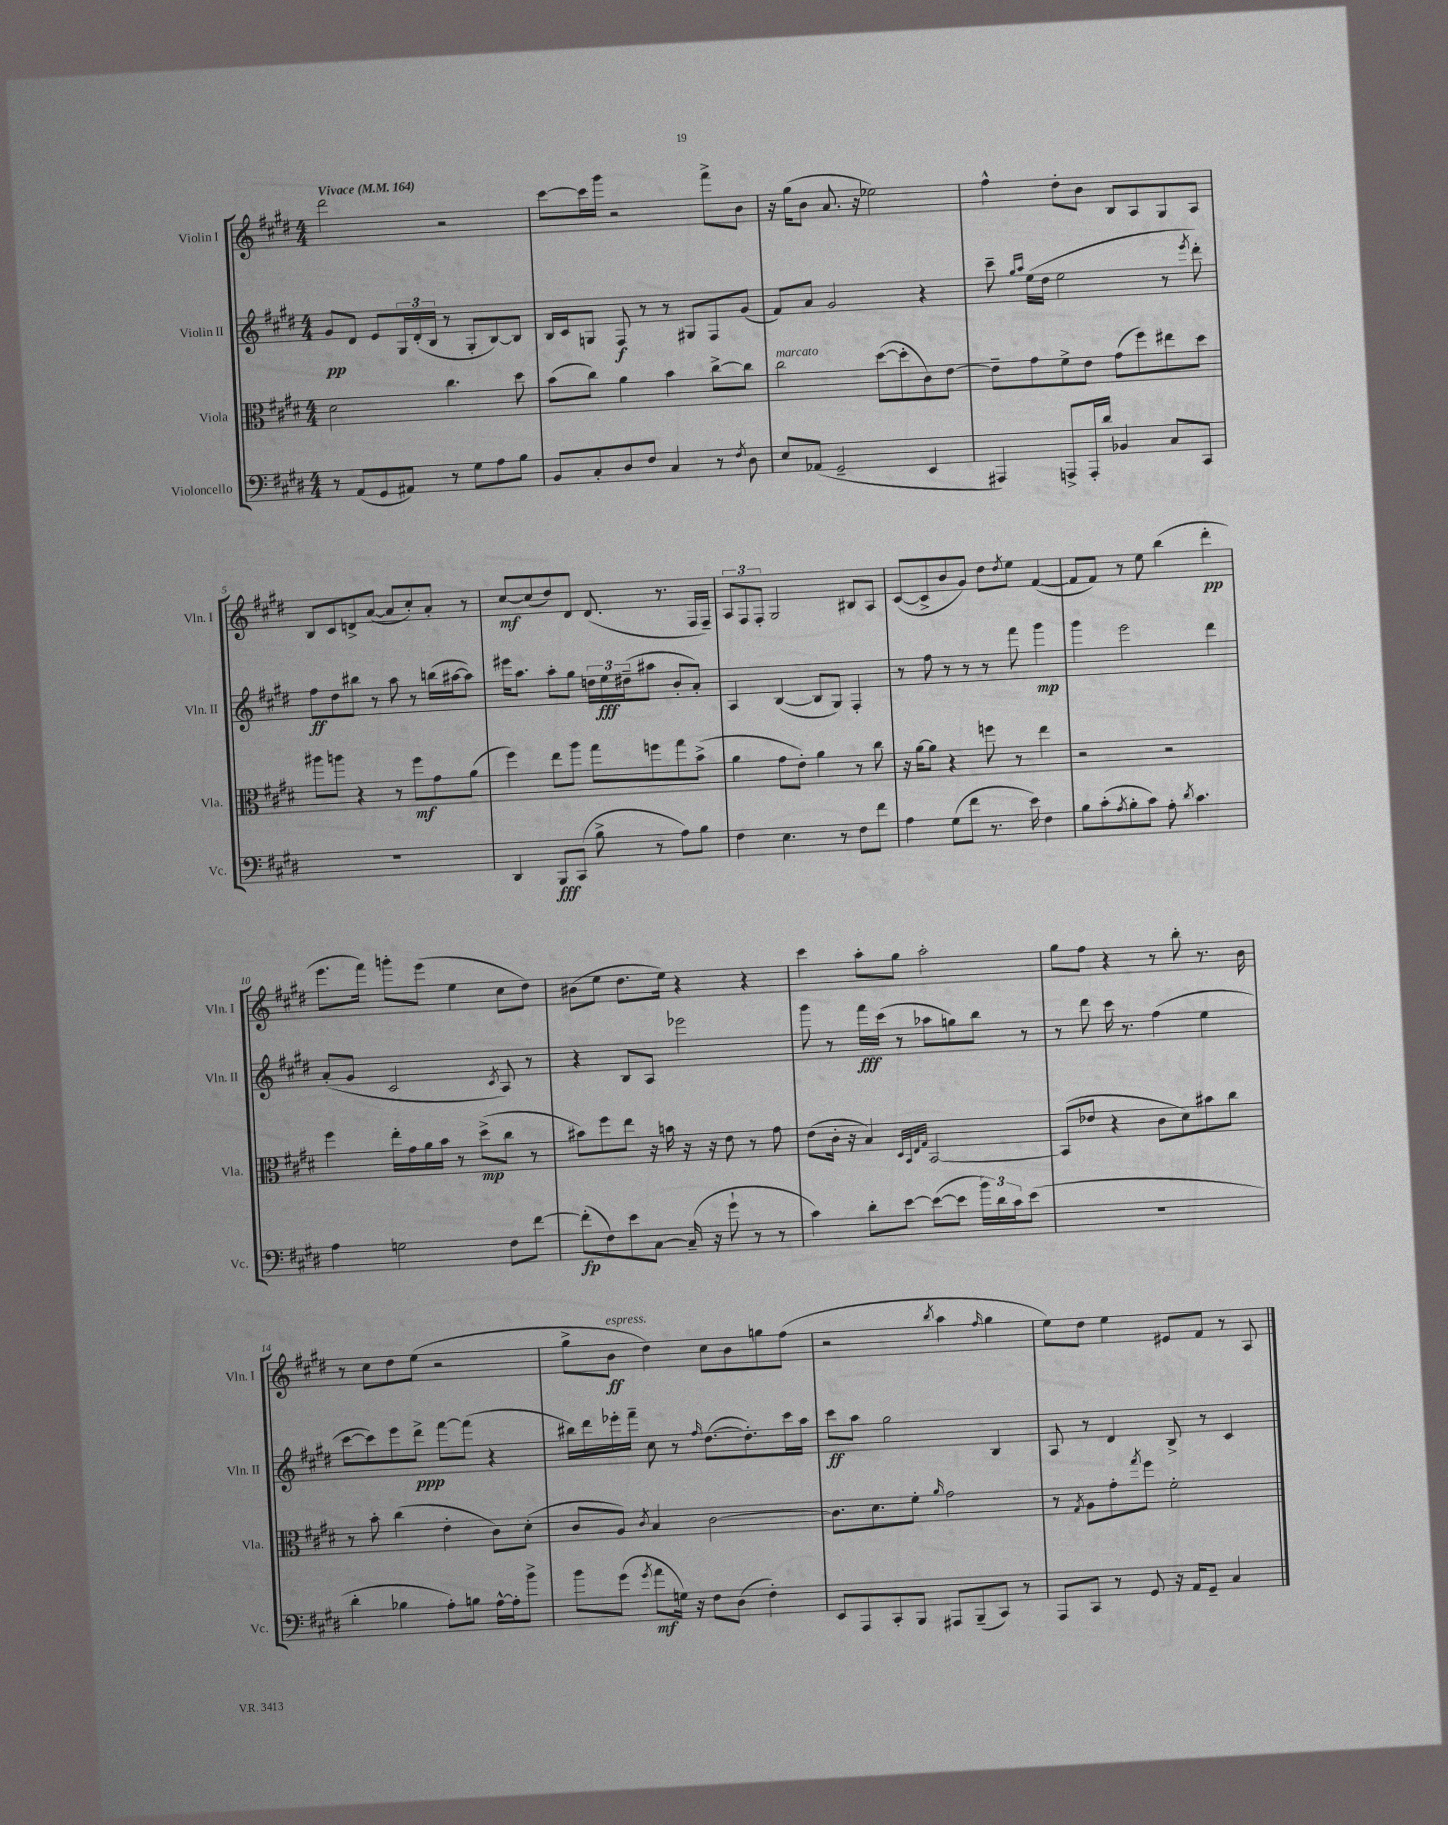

**kern	**dynam	**kern	**dynam	**kern	**dynam	**kern	**dynam
*part4	*part4	*part3	*part3	*part2	*part2	*part1	*part1
*staff4	*staff4	*staff3	*staff3	*staff2	*staff2	*staff1	*staff1
*I"Violoncello	*	*I"Viola	*	*I"Violin II	*	*I"Violin I	*
*I'Vc.	*	*I'Vla.	*	*I'Vln. II	*	*I'Vln. I	*
*clefF4	*	*clefC3	*	*clefG2	*	*clefG2	*
*k[f#c#g#d#]	*	*k[f#c#g#d#]	*	*k[f#c#g#d#]	*	*k[f#c#g#d#]	*
*M4/4	*	*M4/4	*	*M4/4	*	*M4/4	*
*MM164	*	*MM164	*	*MM164	*	*MM164	*
=1	=1	=1	=1	=1	=1	=1	=1
!	!	!	!	!	!	!LO:TX:a:B:t=Vivace	!
8r	.	2d#\	.	8g#/L	pp	2ddd#\	.
(8AA/L	.	.	.	8d#/J	.	.	.
8GG#/	.	.	.	8e/L	.	.	.
8AA#X/J)	.	.	.	24G#/L	.	.	.
.	.	.	.	(24d#'/	.	.	.
.	.	.	.	24B/JJ	.	.	.
8r	.	4.cc#\	.	8r	.	2r	.
8G#\L	.	.	.	8G#'/L	.	.	.
8A\	.	.	.	[8B/)	.	.	.
8B\J	.	8dd#\	.	8B/J]	.	.	.
=2	=2	=2	=2	=2	=2	=2	=2
8BB/L	.	(8b\L	.	16B/LL	.	[8ccc#\L	.
.	.	.	.	16c#/J	.	.	.
8C#'/	.	8cc#\J)	.	8Gn/J	.	16ccc#\L]	.
.	.	.	.	.	.	16ggg#\JJ	.
8D#/	.	4a\	.	8F#/	f	2r	.
8F#/J	.	.	.	8r	.	.	.
4C#/	.	4b\	.	8r	.	.	.
.	.	.	.	8G#X/L	.	.	.
8r	.	[8cc#^\L	.	8F#/	.	8fff#^\L	.
8qF#/	.	.	.	.	.	.	.
8D#\	.	8cc#\J]	.	(8g#/J	.	8b\J	.
=3	=3	=3	=3	=3	=3	=3	=3
!	!	!LO:TX:a:i:t=marcato	!	!	!	!	!
8E/L	.	2cc#\	.	8f#/L)	.	16r	.
.	.	.	.	.	.	(16gg#\KL	.
(8AA-X/J	.	.	.	8a/J	.	8b\J	.
2GG#~/	.	.	.	2g#/	.	8.a/	.
.	.	.	.	.	.	16r	.
.	.	([8dd#\L	.	.	.	2ee-X\)	.
.	.	8dd#'\]	.	.	.	.	.
4EE/	.	8c#\)	.	4r	.	.	.
.	.	[8e\J	.	.	.	.	.
=4	=4	=4	=4	=4	=4	=4	=4
4AAA#X/)	.	8e~\L]	.	8ccc#~\	.	4ff#^^\	.
.	.	.	.	16qqgg#/LL	.	.	.
.	.	.	.	16qqaa/JJ	.	.	.
.	.	8g#\	.	(16ee\LL	.	.	.
.	.	.	.	16dd#\JJ	.	.	.
8AAAn^/L	.	8f#^\	.	2ee\	.	8dd#'\L	.
16AAA'/L	.	8e\J	.	.	.	8b\J	.
16d#/JJ	.	.	.	.	.	.	.
4BB-X/	.	(8g#\L	.	.	.	8B/L	.
.	.	8ff#\)	.	.	.	8A/	.
8C#/L	.	8ee#X\	.	8r	.	8G#/	.
.	.	.	.	8qeee/	.	.	.
8CC#/J	.	8dd#\J	.	8ddd#'\)	.	8A/J	.
!!LO:LB:g=z
=5	=5	=5	=5	=5	=5	=5	=5
1r	.	8aa#X\L	.	8ff#\L	ff	8B/L	.
.	.	8aan\J	.	8dd#\	.	8c#/	.
.	.	4r	.	8bb#X\J	.	8dn^/	.
.	.	.	.	8r	.	([8a/J	.
.	.	8r	.	8aa\	.	8a/L]	.
.	.	8ff#\L	mf	8r	.	8cc#'/)	.
.	.	8g#\	.	(16bbn\LL	.	8a'/J	.
.	.	.	.	[16aa#X\J	.	.	.
.	.	(8a\J	.	8aa#\J])	.	8r	.
=6	=6	=6	=6	=6	=6	=6	=6
4DD#/	.	4ff#\)	.	16eee#X\KL	.	[8cc#/L	mf
.	.	.	.	8.aa\J	.	.	.
.	.	.	.	.	.	(8cc#/]	.
8BBB/L	fff	8ee\L	.	8aa'\L	.	8dd#/)	.
(8CC#/J	.	8aa\J	.	8gg#\J	.	8d#/J	.
8B^\	.	8gg#\L	.	24ddn\LL	.	(8.d#/	.
.	.	.	.	24ee\	fff	.	.
.	.	.	.	(24dd#X~\J	.	.	.
8r	.	8ffn\	.	8aa#X\J	.	.	.
.	.	.	.	.	.	8.r	.
8A\L)	.	8gg#\	.	8b'/L	.	.	.
8B\J	.	(8b^\J	.	8a'/J)	.	16F#/LL	.
.	.	.	.	.	.	16F#~/JJ)	.
=7	=7	=7	=7	=7	=7	=7	=7
4F#\	.	4a\	.	4A/	.	12A/L	.
.	.	.	.	.	.	12F#/	.
.	.	.	.	.	.	12F#'/J	.
4.E\	.	8g#\L	.	([4B/	.	2G#/	.
.	.	8e'\J)	.	.	.	.	.
.	.	4a\	.	8B/L]	.	.	.
8r	.	.	.	8G#/J)	.	.	.
8F#\L	.	8r	.	4F#'/	.	8B#X/L	.
8f#\J	.	8cc#\	.	.	.	8A/J	.
=8	=8	=8	=8	=8	=8	=8	=8
4A\	.	16r	.	8r	.	([8c#/L	.
.	.	[16a\KL	.	.	.	.	.
.	.	8a\J]	.	8ff#\	.	8c#^/]	.
(8G#\L	.	4r	.	8r	.	8b/	.
8f#\J	.	.	.	8r	.	8g#/J)	.
8.r	.	8ffn\	.	8r	.	8dd#\L	.
.	.	.	.	.	.	8qdd#/	.
.	.	8r	.	8fff#\	.	8ee\J	.
16e\)	.	.	.	.	.	.	.
4F#\	.	4ee\	.	4ggg#\	mp	([4f#/	.
=9	=9	=9	=9	=9	=9	=9	=9
8B\L	.	2r	.	4ggg#\	.	8f#/L]	.
(8c#'\	.	.	.	.	.	8f#/J)	.
8qA/	.	.	.	.	.	.	.
8B'\	.	.	.	2eee\	.	8r	.
8c#\J)	.	.	.	.	.	8ee\	.
8A'\	.	2r	.	.	.	(4bb\	.
8qd#/	.	.	.	.	.	.	.
4.c#\	.	.	.	.	.	.	.
.	.	.	.	4ddd#\	.	4ddd#'\	pp
!!LO:LB:g=z
=10	=10	=10	=10	=10	=10	=10	=10
4A\	.	4ff#\	.	(8a'/L	.	8.eee\L	.
.	.	.	.	8g#/J	.	.	.
.	.	.	.	.	.	16fff#\Jk)	.
2Gn\	.	16ee'\LL	.	2c#/	.	8gggn'\L	.
.	.	16g#\	.	.	.	.	.
.	.	16a\	.	.	.	(8eee\J	.
.	.	16b\JJ	.	.	.	.	.
.	.	8r	.	.	.	4ee\	.
.	.	(8dd#^\L	mp	.	.	.	.
.	.	.	.	8qc#/	.	.	.
8F#\L	.	8cc#\J	.	8A/)	.	8cc#\L	.
[8f#\J	.	8r	.	8r	.	8dd#\J)	.
=11	=11	=11	=11	=11	=11	=11	=11
(8f#'\L]	fp	8b#X\L)	.	4r	.	(8b#X\L	.
8F#\)	.	8ff#\	.	.	.	8ee\J	.
8e\	.	8ee\J	.	8B/L	.	8.dd#\L	.
[8C#\J	.	16r	.	8A/J	.	.	.
.	.	16bn\	.	.	.	16ee\Jk)	.
(16C#~/]	.	16r	.	2eee-X\	.	4r	.
16r	.	16r	.	.	.	.	.
8g#`\	.	8e\	.	.	.	.	.
8r	.	8r	.	.	.	4r	.
8r	.	8g#\	.	.	.	.	.
=12	=12	=12	=12	=12	=12	=12	=12
4c#\)	.	(8e\L	.	8ggg#\	.	4ccc#\	.
.	.	16c#'\Jk	.	8r	.	.	.
.	.	16r	.	.	.	.	.
8d#'\L	.	4B/)	.	16fff#\LL	fff	8aa'\L	.
.	.	.	.	(16ccc#\JJ	.	.	.
[8e\J	.	.	.	8r	.	8gg#\J	.
.	.	32qqD#/LLL	.	.	.	.	.
.	.	32qqBB/	.	.	.	.	.
.	.	32qqE/	.	.	.	.	.
.	.	32qqG#/JJJ	.	.	.	.	.
(8e\L_	.	[2BB/	.	8aa-X\L	.	2aa'\	.
8e\J]	.	.	.	8ggn\)	.	.	.
24b\LL)	.	.	.	8bb\J	.	.	.
24d#\	.	.	.	.	.	.	.
24c#\J	.	.	.	.	.	.	.
(8e\J	.	.	.	8r	.	.	.
=13	=13	=13	=13	=13	=13	=13	=13
1r	.	(8BB/L]	.	8r	.	8gg#\L	.
.	.	8e-X/J	.	8ddd#\	.	8ff#\J	.
.	.	4r	.	16ccc#\	.	4r	.
.	.	.	.	8.r	.	.	.
.	.	8c#\L	.	(4ff#\	.	8r	.
.	.	8d#\)	.	.	.	8bb'\	.
.	.	8b#X\	.	4ee\	.	8.r	.
.	.	8cc#\J	.	.	.	.	.
.	.	.	.	.	.	16b\	.
!!LO:LB:g=z
=14	=14	=14	=14	=14	=14	=14	=14
4d#'\	.	8r	.	[8ccc#\L	.	8r	.
.	.	8b'\	.	8ccc#\])	.	8cc#\L	.
4B-X\	.	(4cc#\	.	8eee\	.	8dd#\	.
.	.	.	.	8ddd#^\J	ppp	(8ee\J	.
8A'\L)	.	4e'\	.	[8fff#\L	.	2r	.
8Bn\J	.	.	.	(8fff#\J]	.	.	.
[16A^^\LL	.	8c#\L)	.	4r	.	.	.
16A'\J]	.	.	.	.	.	.	.
8b^\J	.	(8d#'\J	.	.	.	.	.
=15	=15	=15	=15	=15	=15	=15	=15
8b\L	.	8c#/L	.	16bb#X\LL)	.	8gg#^\L	.
.	.	.	.	16ddd#\	.	.	.
!	!	!	!	!	!	!LO:TX:a:i:t=espress.	!
(8g#\J	.	8A/J)	.	16eee-X'\	.	8b\J	ff
.	.	.	.	16fff#~\JJ	.	.	.
8qg#/	.	8qc#/	.	.	.	.	.
8a\L	mf	4B/	.	8cc#\	.	4dd#\)	.
16Gn\Jk)	.	.	.	8r	.	.	.
16r	.	.	.	.	.	.	.
.	.	.	.	16qqff#/	.	.	.
8F#\L	.	[2c#\	.	([8.dd#\L	.	8cc#\L	.
(8D#\J	.	.	.	.	.	8b\	.
.	.	.	.	8.dd#'\])	.	.	.
4F#'\)	.	.	.	.	.	8ggn\	.
.	.	.	.	16ccc#\L	.	(8ff#\J	.
.	.	.	.	16aa\JJ	.	.	.
=16	=16	=16	=16	=16	=16	=16	=16
8EE/L	.	8.c#\L]	.	8ccc#\L	ff	2r	.
8AAA/	.	.	.	8aa\J	.	.	.
.	.	8.d#\	.	.	.	.	.
8CC#'/	.	.	.	2gg#\	.	.	.
8BBB/J	.	8f#'\J	.	.	.	.	.
.	.	16qqa/	.	.	.	8qbb/	.
8AAA#X/L	.	2g#\	.	.	.	4aa\	.
(8BBB~/	.	.	.	.	.	.	.
.	.	.	.	.	.	16qqff#/	.
8CC#/J)	.	.	.	4B/	.	4gg#\	.
8r	.	.	.	.	.	.	.
=17	=17	=17	=17	=17	=17	=17	=17
8AAA/L	.	8r	.	8A/	.	8ee\L)	.
.	.	8qG#/	.	.	.	.	.
8CC#/J	.	8A\L	.	8r	.	8dd#\J	.
8r	.	8g#'\	.	4d#/	.	4ee\	.
.	.	8qgg#/	.	.	.	.	.
8GG#/	.	8ff#\J	.	.	.	.	.
16r	.	2f#'\	.	8B^/	.	8e#X/L	.
16AA/KL	.	.	.	.	.	.	.
8GG#~/J	.	.	.	8r	.	8f#/J	.
4C#/	.	.	.	4c#/	.	8r	.
.	.	.	.	.	.	8A/	.
==	==	==	==	==	==	==	==
*-	*-	*-	*-	*-	*-	*-	*-
